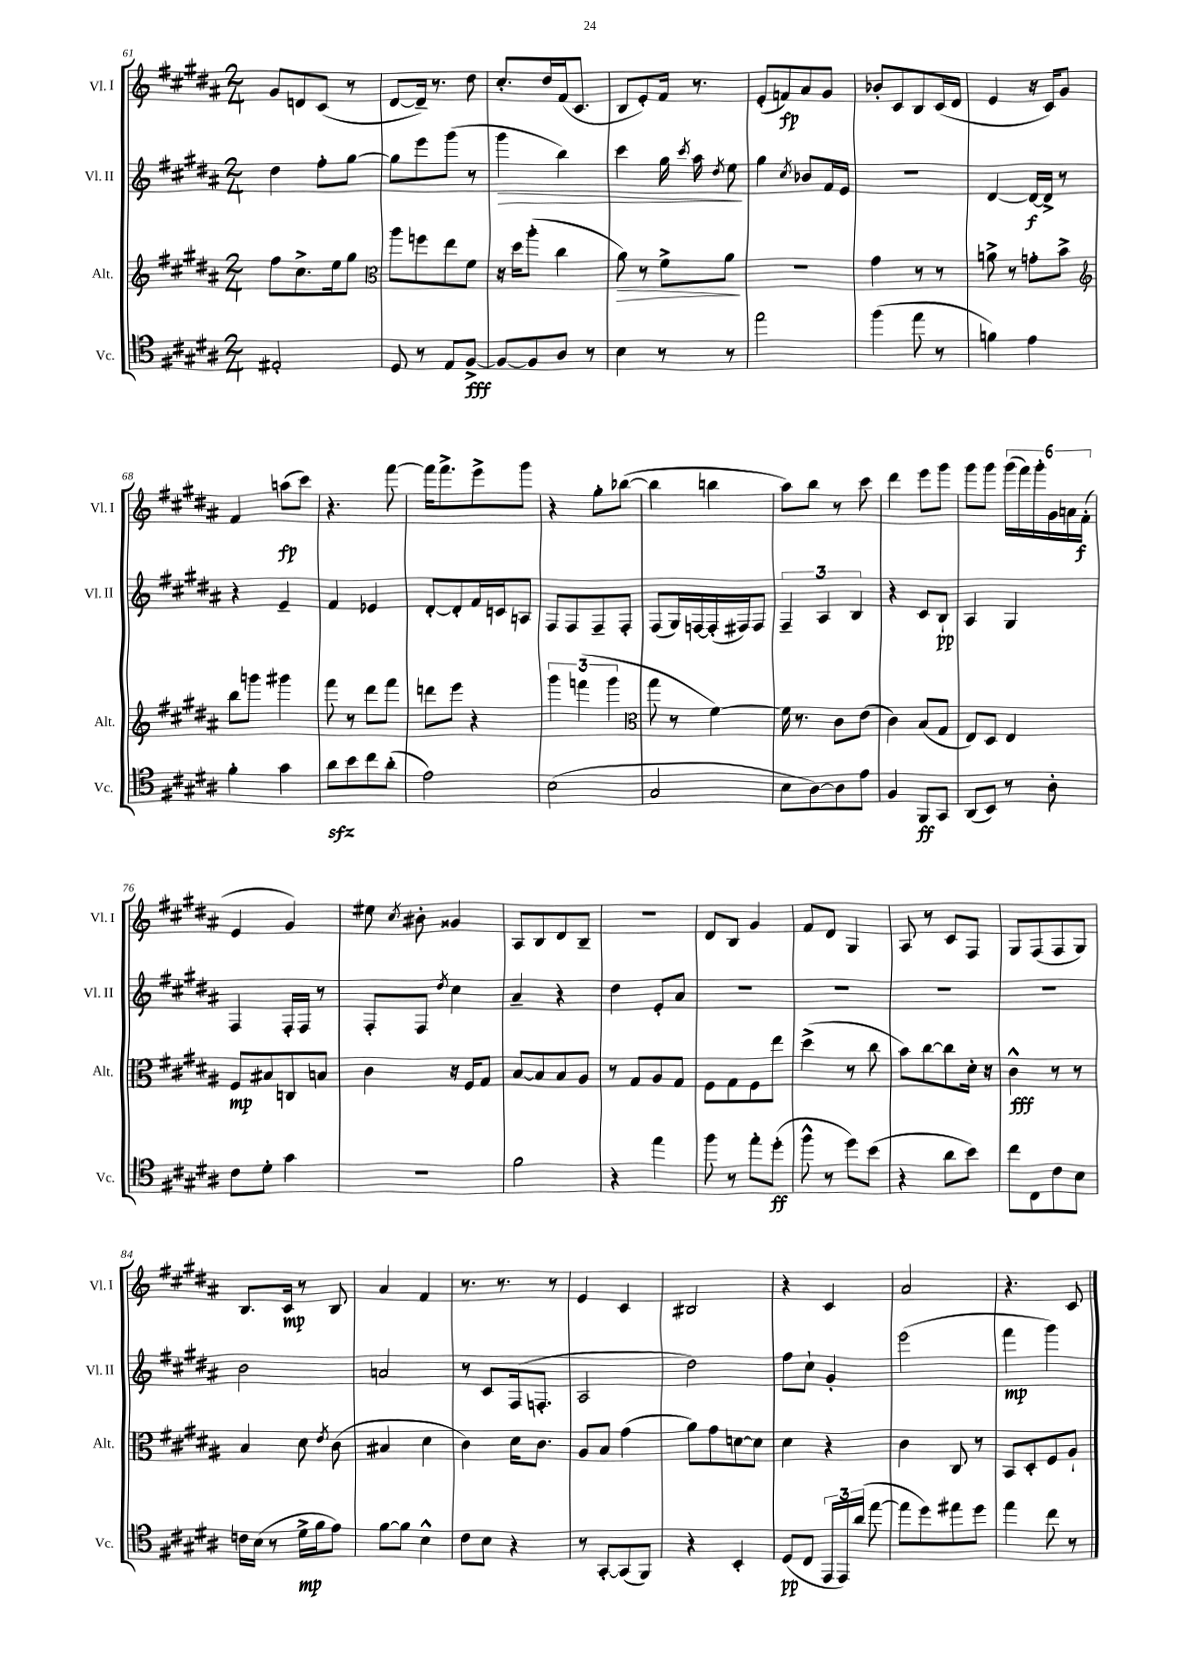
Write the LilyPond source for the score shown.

<<
\new StaffGroup <<
\new Staff = "s0" \with { instrumentName = "Vl. I" shortInstrumentName = "Vl. I" } {
    \clef treble \key b \major \numericTimeSignature \time 2/4
    \autoBeamOff gis'8[ d'8 cis'8]( r8 |
    dis'8[~ dis'16]--) r8. dis''8 |
    cis''8.[-. dis''16 fis'16( cis'8.] |
    b8[ e'8-.) fis'16] r8. |
    e'8[-.( f'8\fp) ais'8 gis'8] |
    bes'8[-. cis'8 b8 cis'16( dis'16] |
    e'4 r16 cis'16[) gis'8] |
    fis'4 a''8[\fp( cis'''8]) |
    r4. fis'''8~ |
    fis'''16[ fis'''8.-> e'''8-> gis'''8] |
    r4 gis''8[-. bes''8]~( |
    bes''4 b''4 |
    ais''8[) b''8] r8 cis'''8 |
    dis'''4 e'''8[ gis'''8] |
    gis'''8[ gis'''8] \tuplet 6/4 { gis'''16[( fis'''16) gis'''16-. gis'16 a'16 fis'16]-.\f( } |
    e'4 gis'4) |
    eis''8 \acciaccatura { cis''8 } bis'8-. gisis'4 |
    ais8[ b8 dis'8 b8]-- |
    R2 |
    dis'8[ b8] gis'4 |
    fis'8[ dis'8] gis4 |
    ais8 r8 cis'8[ fis8] |
    gis8[ fis8( fis8 gis8]) |
    b8.[ cis'16]\mp r8 b8 |
    ais'4 fis'4 |
    r8. r8. r8 |
    e'4 cis'4 |
    bis2 |
    r4 cis'4 |
    ais'2 |
    r4. cis'8 \bar "|." |
}
\new Staff = "s1" \with { instrumentName = "Vl. II" shortInstrumentName = "Vl. II" } {
    \clef treble \key b \major \numericTimeSignature \time 2/4
    \autoBeamOff dis''4 fis''8[-. gis''8]~ |
    gis''8[ e'''8 gis'''8]( r8 |
    gis'''4\> b''4) |
    cis'''4 gis''16 \acciaccatura { cis'''8 } ais''16 \acciaccatura { dis''8 } e''8\! |
    gis''4 \acciaccatura { cis''8 } bes'8[ fis'16 e'16] |
    R2 |
    dis'4~ dis'16[~\f dis'16]-> r8 |
    r4 e'4-- |
    fis'4 ees'4 |
    dis'8[~-. dis'8-. fis'16 c'16 a8] |
    fis8[ fis8 fis8-- fis8]-. |
    fis8[( gis16) f16~ f16-.( fis16) fis8] |
    \tuplet 3/2 { fis4-- ais4 b4 } |
    r4 cis'8[ b8]-!\pp |
    ais4 gis4 |
    fis4 fis16[-. fis16] r8 |
    fis8[-. fis8] \acciaccatura { dis''8 } cis''4 |
    ais'4-- r4 |
    dis''4 e'8[-. ais'8] |
    R2 |
    R2 |
    R2 |
    R2 |
    b'2 |
    a'2 |
    r8 cis'8[ fis16( f8.]-. |
    ais2 |
    dis''2) |
    fis''8[ cis''8]-! gis'4-. |
    e'''2( |
    fis'''4\mp gis'''4) \bar "|." |
}
\new Staff = "s2" \with { instrumentName = "Alt." shortInstrumentName = "Alt." } {
    \clef treble \key b \major \numericTimeSignature \time 2/4
    \autoBeamOff fis''8[ cis''8.-> e''16 gis''8] |
    \clef alto ais''8[ f''8 e''8 fis'8] |
    r16 dis''16[ ais''8]-.( cis''4 |
    ais'8\>) r8 fis'8[-> ais'8]\! |
    r2 |
    gis'4 r8 r8 |
    a'8-> r8 g'8[-. b'8]-> |
    \clef treble b''8[ g'''8] gis'''4 |
    fis'''8 r8 dis'''8[ fis'''8] |
    d'''8[ e'''8] r4 |
    \tuplet 3/2 { gis'''4 f'''4( gis'''4 } |
    \clef alto gis''8 r8 fis'4~) |
    fis'16 r8. cis'8[ e'8]( |
    cis'4) b8[( gis8] |
    e8[) dis8] e4 |
    fis8[\mp bis8 c8 b8] |
    cis'4 r16 fis16[ gis8] |
    b8[~ b8 b8 ais8] |
    r8 gis8[ ais8 gis8] |
    fis8[ gis8 fis8 e''8] |
    dis''4->( r8 cis''8 |
    b'8[) cis''8~ cis''8 dis'16]-. r16 |
    cis'4-^\fff r8 r8 |
    b4 dis'8 \acciaccatura { e'8 } cis'8( |
    bis4 dis'4 |
    cis'4) dis'16[ cis'8.] |
    ais8[ b8] gis'4( |
    ais'8[) gis'8 d'8~ d'8] |
    dis'4 r4 |
    cis'4 cis8 r8 |
    b,8[ dis8-. fis8 ais8]-! \bar "|." |
}
\new Staff = "s3" \with { instrumentName = "Vc." shortInstrumentName = "Vc." } {
    \clef tenor \key b \major \numericTimeSignature \time 2/4
    \autoBeamOff eis2-. |
    dis8 r8 e8[ fis8]~->\fff |
    fis8[~ fis8 ais8] r8 |
    b4 r8 r8 |
    e''2 |
    fis''4( e''8 r8 |
    f'4) e'4 |
    fis'4-. gis'4 |
    ais'8[\sfz b'8 cis''8 ais'8]-.( |
    e'2) |
    b2( |
    gis2 |
    b8[ ais8~) ais8 e'8] |
    fis4 fis,8[\ff gis,8] |
    ais,8[( b,8]) r8 ais8-. |
    cis'8[ dis'8]-. gis'4 |
    R2 |
    fis'2 |
    r4 e''4 |
    fis''8 r8 e''8[-. dis''8]-.\ff( |
    fis''8-^ r8 dis''8[) b'8]( |
    r4 ais'8[ b'8]) |
    cis''8[ cis8 cis'8 b8] |
    c'16[ b16]( r8 dis'16[->\mp fis'16 e'8]) |
    fis'8[~ fis'8] b4-^ |
    cis'8[ b8] r4 |
    r8 gis,8[~-. gis,8( fis,8]) |
    r4 b,4-. |
    dis8[\pp( cis8] \tuplet 3/2 { e,16[ e,16) ais'16]( } e''8~ |
    e''8[ dis''8) eis''8 dis''8] |
    e''4 cis''8 r8 \bar "|." |
}
>>
>>
\layout { \context { \Score currentBarNumber = #61 } }
